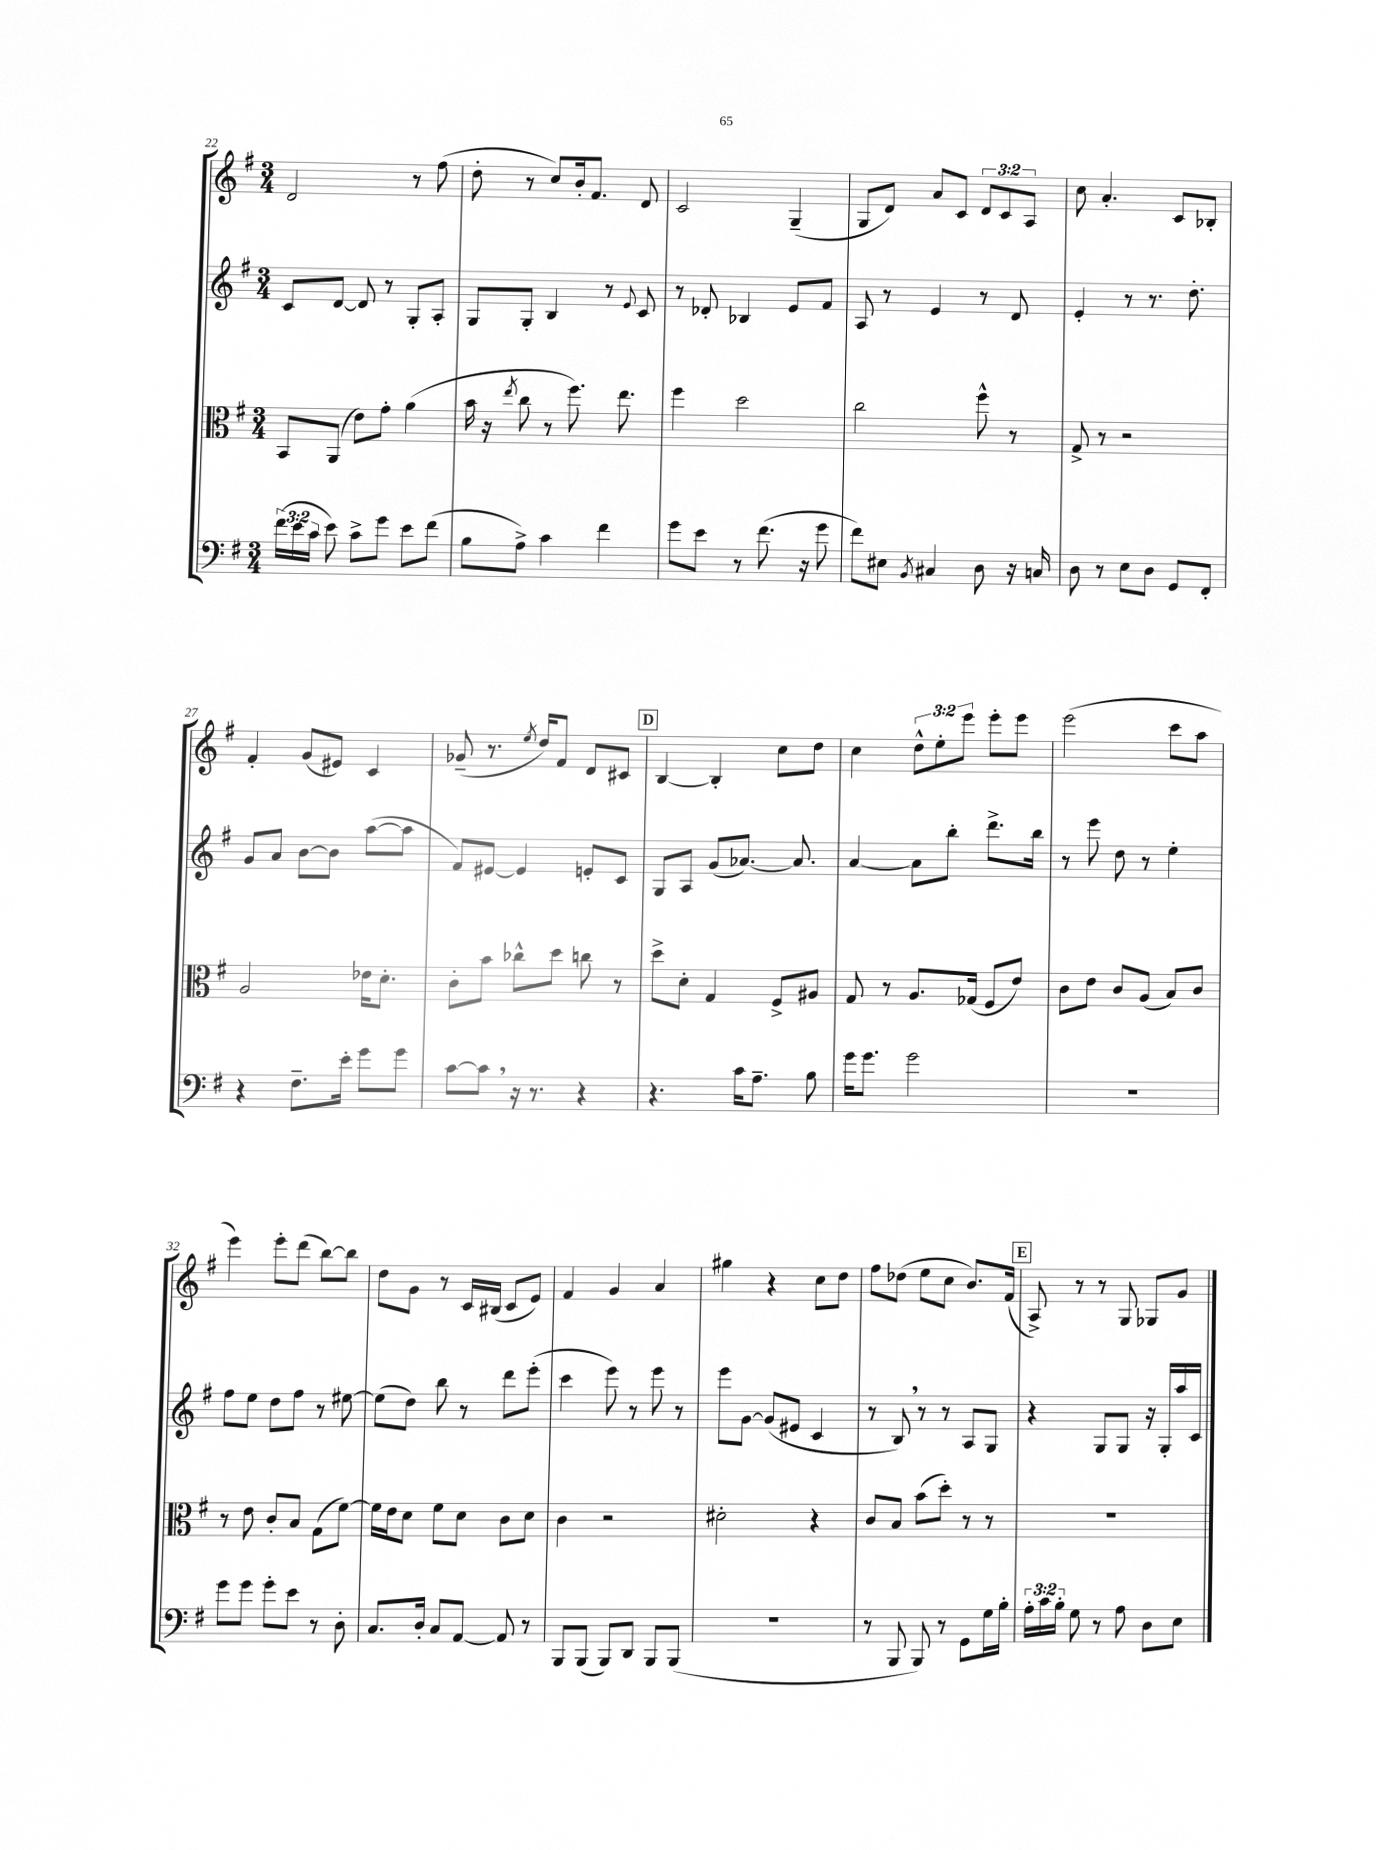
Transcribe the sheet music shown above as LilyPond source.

<<
\new StaffGroup <<
\new Staff = "s0" {
    \clef treble \key g \major \numericTimeSignature \time 3/4 \override Staff.TupletNumber.text = #tuplet-number::calc-fraction-text
    \autoBeamOff d'2 r8 fis''8( |
    d''8-. r8 c''8[) b'16-. fis'8.] d'8 |
    c'2 g4--( |
    g8[ d'8]) a'8[ c'8] \tuplet 3/2 { d'8[ c'8 a8] } |
    c''8 a'4.-. c'8[ bes8]-. |
    fis'4-. g'8[( eis'8]) c'4 |
    ges'8--( r8. \acciaccatura { e''8 } d''16[) fis'8] d'8[ cis'8] |
    \mark \markup { \box "D" } b4~ b4-. c''8[ d''8] |
    c''4 \tuplet 3/2 { d''8[-^ e''8-. e'''8] } e'''8[-. e'''8] |
    e'''2( c'''8[ a''8] |
    e'''4) e'''8[-. d'''8]( b''8[~) b''8] |
    d''8[ g'8] r8 c'16[ bis16]( c'8[ e'8]) |
    fis'4 g'4 a'4 |
    gis''4 r4 c''8[ d''8] |
    fis''8[ des''8]( e''8[ c''8] b'8.[) fis'16]( |
    \mark \markup { \box "E" } a8->) r8 r8 g8 ges8[ g'8] \bar "|." |
}
\new Staff = "s1" {
    \clef treble \key g \major \numericTimeSignature \time 3/4
    \autoBeamOff c'8[ d'8]~ d'8 r8 g8[-. a8]-. |
    g8[ g8]-. b4 r8 \appoggiatura { e'8 } c'8 |
    r8 des'8-. bes4 e'8[ fis'8] |
    a8 r8 e'4 r8 d'8 |
    e'4-. r8 r8. d''8.-. |
    g'8[ a'8] b'8[~ b'8] a''8[~( a''8] |
    fis'8[) eis'8]~ eis'4 e'8[-. c'8] |
    \mark \markup { \box "D" } g8[ a8] g'8[( aes'8.]~) aes'8. |
    a'4~ a'8[ b''8]-. d'''8.[-> b''16] |
    r8 e'''8 d''8 r8 e''4-. |
    fis''8[ e''8] d''8[ fis''8] r8 eis''8~ |
    eis''8[( d''8]) b''8 r8 d'''8[ e'''8]-.( |
    c'''4 e'''8) r8 e'''8 r8 |
    e'''8[ g'8]~ g'8[( eis'8] c'4 |
    r8 b8) \breathe r8 r8 a8[ g8] |
    \mark \markup { \box "E" } r4 g8[ g8] r16 g16[-. a''16 c'16] \bar "|." |
}
\new Staff = "s2" {
    \clef alto \key g \major \numericTimeSignature \time 3/4
    \autoBeamOff b,8[ a,8]( e'8[) g'8]-. a'4( |
    b'16 r16 \acciaccatura { e''8 } c''8 r8 fis''8.) e''8. |
    fis''4 d''2 |
    c''2 fis''8-^ r8 |
    g8-> r8 r2 |
    a2 ees'16[ d'8.]-. |
    c'8[-. b'8] ces''8[-^ d''8] c''8 r8 |
    \mark \markup { \box "D" } d''8[-> d'8]-. g4 fis8[-> ais8] |
    g8 r8 a8.[ ges16]( fis8[ e'8]) |
    c'8[ e'8] c'8[ a8]( b8[) c'8] |
    r8 e'8 c'8[-. b8] g8[( fis'8]~) |
    fis'16[ e'16 d'8] fis'8[ d'8] c'8[ d'8] |
    c'4 r2 |
    dis'2-. r4 |
    c'8[ b8] b'8[( d''8]-.) r8 r8 |
    \mark \markup { \box "E" } R2. \bar "|." |
}
\new Staff = "s3" {
    \clef bass \key g \major \numericTimeSignature \time 3/4 \override Staff.TupletNumber.text = #tuplet-number::calc-fraction-text
    \autoBeamOff \tuplet 3/2 { fis'16[( e'16 c'16] } e'8) c'8[-> g'8] e'8[ fis'8]( |
    b8[ a8]->) c'4 fis'4 |
    g'8[ e'8] r8 fis'8.( r16 g'8 |
    fis'8[) eis8] \acciaccatura { b,8 } cis4 d8 r16 c16 |
    d8 r8 e8[ d8] g,8[ fis,8]-. |
    r4 fis8.[-- e'16]-. g'8[ g'8] |
    c'8[~ c'8] \breathe r16 r8. r4 |
    \mark \markup { \box "D" } r4. c'16[ a8.]-- b8 |
    g'16[ g'8.] g'2 |
    R2. |
    g'8[ g'8] g'8[-. e'8] r8 d8-. |
    c8.[ d16]-. c8[ a,8]~ a,8 r8 |
    b,,8[ b,,8]( b,,8[) d,8] b,,8[ b,,8]( |
    R2. |
    r8 b,,8 b,,8) r8 g,8[ g16 b16]-. |
    \mark \markup { \box "E" } \tuplet 3/2 { a16[-. c'16 b16]-. } g8 r8 a8 d8[ e8] \bar "|." |
}
>>
>>
\layout { \context { \Score currentBarNumber = #22 } }
